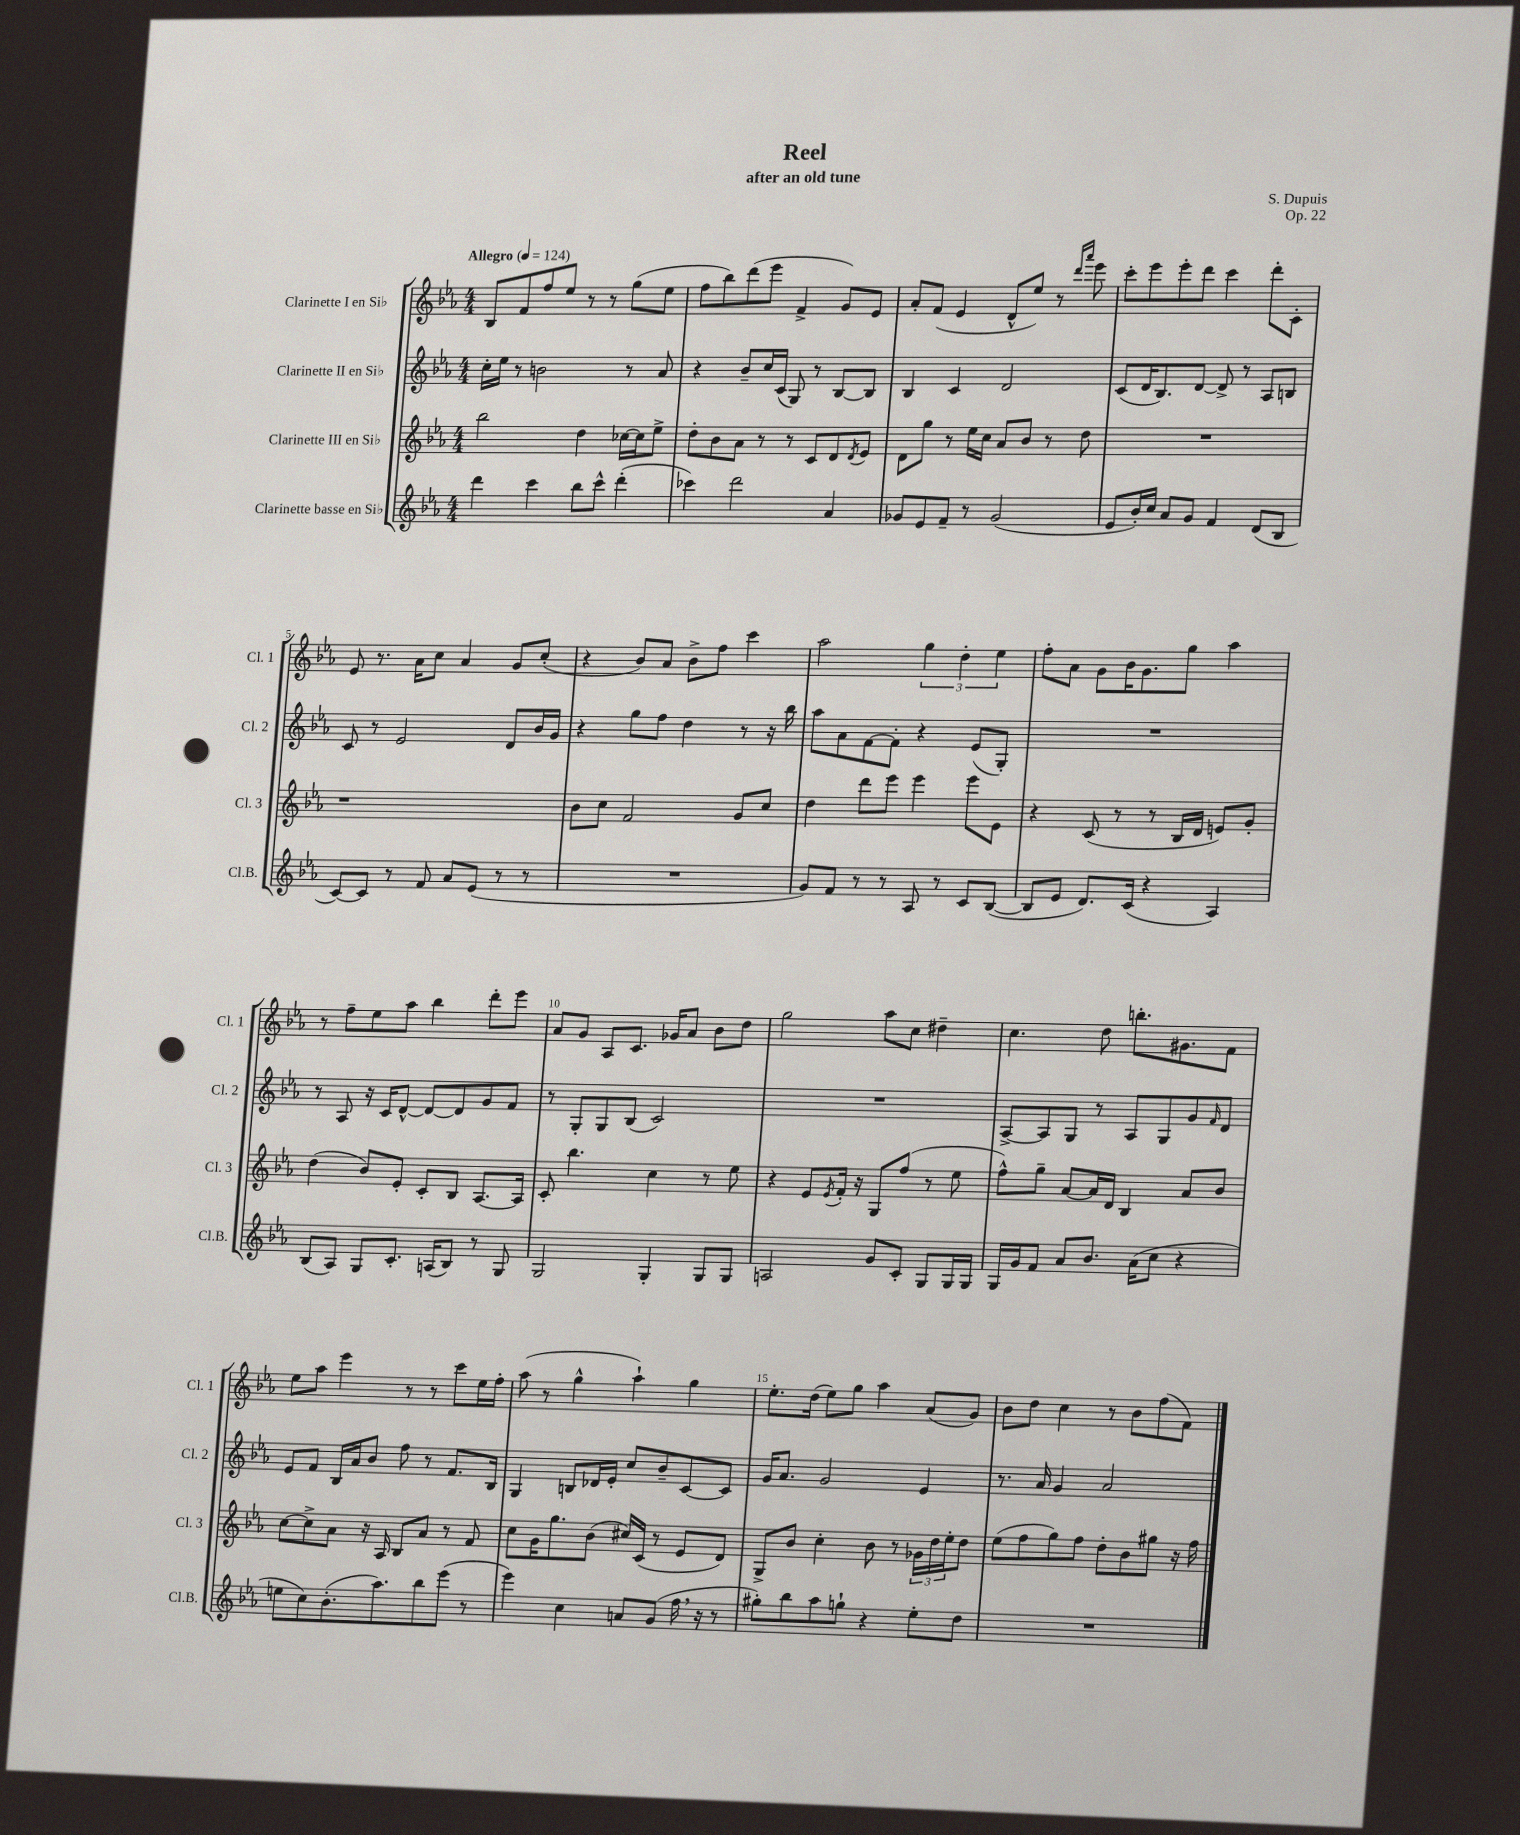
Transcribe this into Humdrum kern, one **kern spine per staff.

**kern	**kern	**kern	**kern
*staff4	*staff3	*staff2	*staff1
*clefG2	*clefG2	*clefG2	*clefG2
*k[b-e-a-]	*k[b-e-a-]	*k[b-e-a-]	*k[b-e-a-]
*M4/4	*M4/4	*M4/4	*M4/4
*MM124	*MM124	*MM124	*MM124
4ddd	2bb-	16cc'	8B-
.	.	16ee-	.
.	.	8r	8f
4ccc	.	2b	8ff
.	.	.	8ee-
8bb-	4dd	.	8r
8ccc^^	.	.	8r
(4ddd'	[16cc-	8r	(8gg
.	16cc-]	.	.
.	8ee-^	8a-	8ee-
=	=	=	=
4ccc-)	8dd'	4r	8ff
.	8b-	.	8bb-)
2ddd	8a-	8b-~	(8ddd
.	8r	16cc	8eee-
.	.	(16c	.
.	8r	8G)	4f^
.	8c	8r	.
4a-	8d	[8B-	8g)
.	8qd	.	.
.	8e-	8B-]	8e-
=	=	=	=
8g-	8d	4B-	8a-'
8e-	8gg	.	(8f
8f~	8r	4c	4e-
8r	16ee-	.	.
.	16cc	.	.
(2g-	8a-	2d	8d^^
.	8b-	.	8ee-)
.	8r	.	8r
.	.	.	16qqddd
.	.	.	16qqaaa-
.	8dd	.	8eee-
=	=	=	=
8e-	1r	(8c	8ccc'
16b-')	.	16d	8eee-
16cc	.	8.B-)	.
8a-	.	.	8eee-'
8g	.	[8d	8ddd
4f	.	8d^]	4ccc
.	.	8r	.
(8d	.	8A-	8ddd'
8B-	.	8B	8c'
=	=	=	=
[8c)	1r	8c	8e-
8c]	.	8r	8.r
8r	.	2e-	.
.	.	.	16a-
8f	.	.	8cc
8a-	.	.	4a-
(8e-	.	.	.
8r	.	8d	8g
8r	.	16b-	(8cc'
.	.	16g	.
=	=	=	=
1r	8b-	4r	4r
.	8cc	.	.
.	2f	8gg	8b-)
.	.	8ff	8a-
.	.	4dd	8b-^
.	.	.	8ff
.	8g	8r	4ccc
.	8cc	16r	.
.	.	16bb-	.
=	=	=	=
8g)	4dd	8aa-	2aa-
8f	.	8a-	.
8r	8ddd	[8f	.
8r	8eee-	8f']	.
8A-	4eee-	4r	6gg
8r	.	.	.
.	.	.	6dd'
8c	8eee-	(8e-	.
.	.	.	6ee-
([8B-	8e-	8G')	.
=	=	=	=
8B-]	4r	1r	8ff'
8e-	.	.	8a-
8.d)	(8c	.	8g
.	8r	.	16b-
(16c	.	.	8.g
4r	8r	.	.
.	16B-	.	8gg
.	16d	.	.
4A-)	8e)	.	4aa-
.	8g'	.	.
=	=	=	=
(8B-	(4dd	8r	8r
8A-)	.	8A-	8ff~
8G	8b-)	16r	8ee-
.	.	16c	.
8.c'	8e-'	[8d^^	8aa-
.	8c'	8d_	4bb-
(16A	.	.	.
8B-)	8B-	8d]	.
8r	[8.A-	8g	8ddd'
8G	.	8f	8eee-
.	16A-]	.	.
=	=	=	=
2G	8c'	8r	8a-
.	4.bb-	8G'	8g
.	.	8G	8A-
.	.	(8B-	8.c
4G'	4cc	2c)	.
.	.	.	16g-
.	.	.	8a-
8G	8r	.	8b-
8G	8ee-	.	8dd
=	=	=	=
2A	4r	1r	2gg
.	8e-	.	.
.	8qe-	.	.
.	16f'	.	.
.	16r	.	.
8g	8G	.	8aa-
8c'	(8ff	.	8cc
8G	8r	.	4dd#~
16G	8ee-	.	.
16G	.	.	.
=	=	=	=
16G	8ff^^)	[8A-^	4.cc
16g	.	.	.
8f	8gg~	8A-]	.
8a-	[8a-	8G	.
8.b-	16a-]	8r	8dd
.	16d	.	.
.	4B-	8A-	8.bb'
(16a-	.	.	.
8cc	.	8G	.
.	.	.	8.g#
4r	8a-	8g	.
.	.	16qqf	.
.	8b-	8d	8f
=	=	=	=
8ee	[8cc	8e-	8ee-
8cc)	8cc^]	8f	8aa-
(8.b-'	8a-	16B-	4eee-
.	.	16a-	.
.	16r	8b-	.
8.aa-)	16A-	.	.
.	8B-	8ff	8r
8bb-	8a-	8r	8r
(8eee-	8r	8.f	8ccc
8r	8f	.	16ee-
.	.	16B-	16ff'
=	=	=	=
4eee-)	8cc	4G	(8aa-
.	16g	.	8r
.	8.gg	.	.
4cc	.	8B	4gg^^
.	(8b-	16d-	.
.	.	16e-'	.
8a	16cc#)	8cc	4aa-`)
.	(16c	.	.
(8g	8r	8b-~	.
16ff	8e-	[8c	4gg
16r	.	.	.
8r	8d)	8c]	.
=	=	=	=
8gg#')	8G^	16g	8.ee-'
.	.	8.a-	.
8bb-	8b-	.	.
.	.	.	(16dd
8aa-	4cc'	2g	8ee-)
8gg`	.	.	8gg
4r	8b-	.	4aa-
.	8r	.	.
8ee-'	24g-	4e-	(8a-
.	24dd	.	.
.	24ee-'	.	.
8dd	8dd	.	8g)
=	=	=	=
1r	(8ee-	8.r	8b-
.	8ff	.	8dd
.	.	16a-	.
.	8gg)	4g	4cc
.	8ff	.	.
.	8dd'	2a-	8r
.	8b-	.	8b-
.	8gg#	.	(8ff
.	16r	.	8f)
.	16ff	.	.
==	==	==	==
*-	*-	*-	*-
